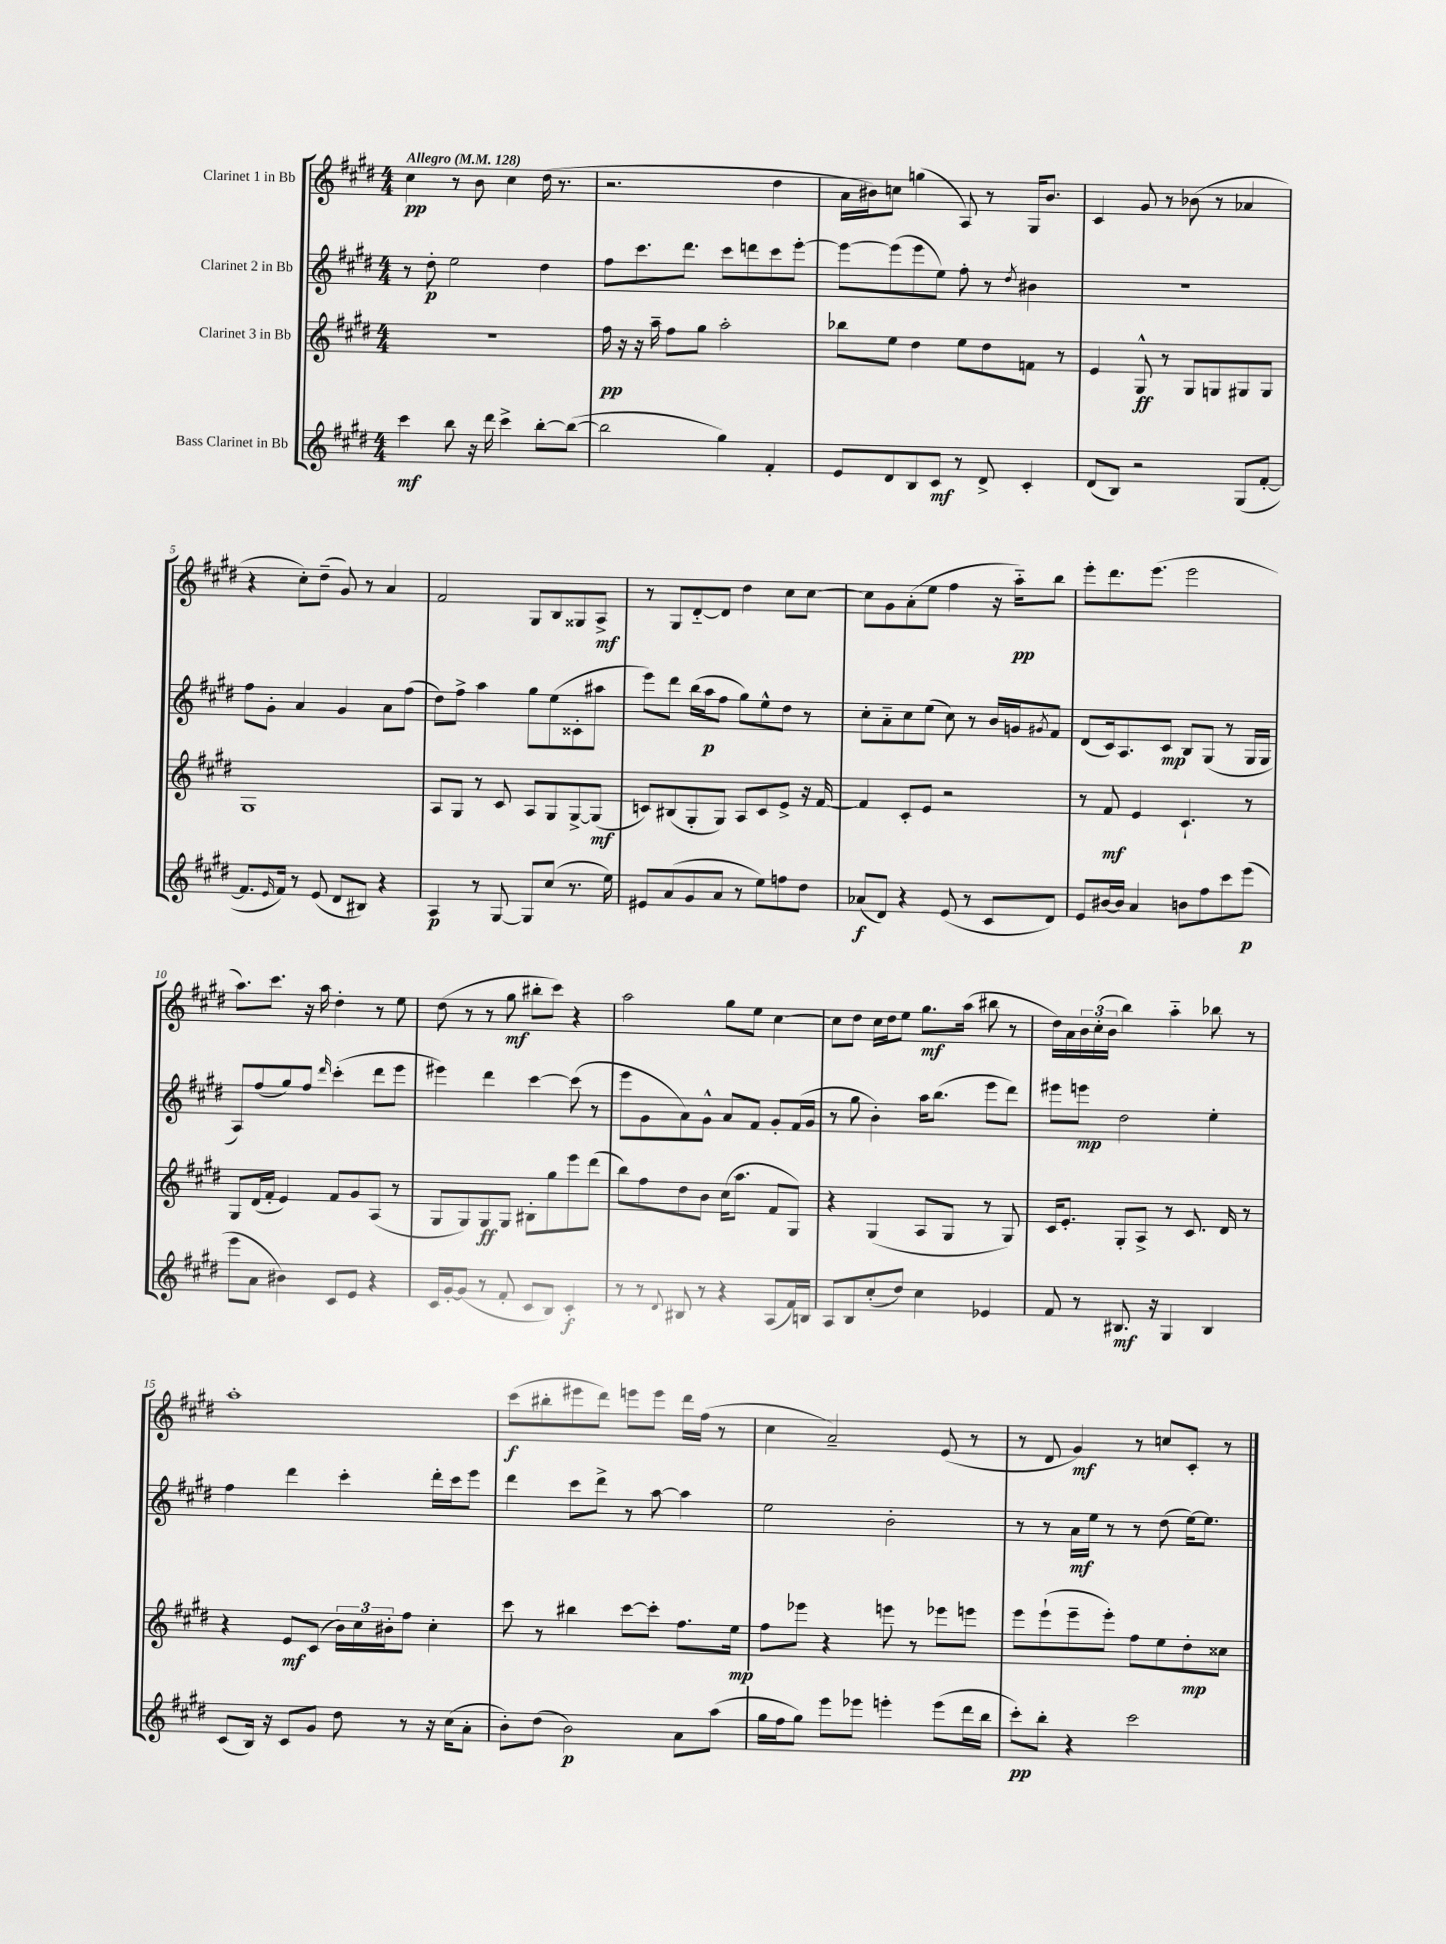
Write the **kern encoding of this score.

**kern	**kern	**kern	**kern
*staff4	*staff3	*staff2	*staff1
*clefG2	*clefG2	*clefG2	*clefG2
*k[f#c#g#d#]	*k[f#c#g#d#]	*k[f#c#g#d#]	*k[f#c#g#d#]
*M4/4	*M4/4	*M4/4	*M4/4
*MM128	*MM128	*MM128	*MM128
4ccc#	1r	8r	4cc#
.	.	8dd#'	.
8bb	.	2ee	8r
16r	.	.	8b
16ddd#	.	.	.
4ccc#^	.	.	4cc#
[8bb'	.	4dd#	(16dd#
.	.	.	8.r
(8bb_	.	.	.
=	=	=	=
2bb]	16ff#	8ff#	2.r
.	16r	.	.
.	16r	8.ccc#	.
.	16aa~	.	.
.	8ff#	.	.
.	.	8.ddd#	.
.	8gg#	.	.
4gg#)	2aa'	8ccc#	.
.	.	8ddd	.
4f#'	.	8ccc#	4dd#
.	.	[8eee'	.
=	=	=	=
8e	8bb-	8eee_	16a
.	.	.	16b#)
8d#	8ee	(8eee]	8cc
8B	4dd#	8eee	(4gg
8c#	.	8ee)	.
8r	8ee	8ff#'	8A)
8d#^	8dd#	8r	8r
.	.	8qdd#	.
4c#'	8f	4b#	16G#
.	.	.	8.b#
.	8r	.	.
=	=	=	=
(8d#	4e	1r	4c#
8B)	.	.	.
2r	8G#^^	.	8g#
.	8r	.	8r
.	8G#	.	(8b-
.	8G	.	8r
(8G#	8G#	.	4a-
[8f#'	8G#	.	.
=	=	=	=
8.f#]	1G#	8ff#	4r
.	.	8g#'	.
16qqe	.	.	.
16f#)	.	.	.
8r	.	4a	8cc#')
(8e	.	.	(8dd#~
8d#	.	4g#	8g#)
8B#)	.	.	8r
4r	.	8a	4a
.	.	(8ff#	.
=	=	=	=
4A	8A	8dd#)	2f#
.	8G#	8ff#^	.
8r	8r	4aa	.
[8G#	8c#	.	.
8G#]	8A	8gg#	8G#
(8cc#	8G#	(8ee	8B
8.r	[8G#^	8c##'	8G##
.	(8G#]	8aa#	8A^
16ee)	.	.	.
=	=	=	=
8e#	8c)	8eee)	8r
(8a	(8B#	8ddd#	8G#
8g#	8G#'	(16bb	[8d#'~
.	.	16aa	.
8a	8G#)	8ff#	8d#]
8r	8A	8gg#)	4dd#
8ee)	8c	8ee^^	.
8ff	8e^	8dd#	8cc#
8dd#	16r	8r	[8cc#
.	[16f#	.	.
=	=	=	=
(8a-	4f#]	8cc#'	8cc#]
8d#)	.	8a'~	8g#
4r	8c#'	8cc#	(8a'
.	8e	(8ee	8ee
(8e	2r	8cc#)	4ff#
8r	.	8r	.
8c#	.	16b	16r
.	.	16g	16aa'~)
.	.	8qg#	.
8d#)	.	8f#	8bb
=	=	=	=
8e	8r	(8d#	8eee'
[16b#	8f#	16c#)	8.ddd#
16b#]	.	8.A	.
4a	4e	.	.
.	.	.	(8.eee
.	.	8c#	.
8b	4.c#`	8B	2eee
8ff#	.	(8G#	.
8ccc#	.	8r	.
(8eee	8r	16G#	.
.	.	16G#	.
=	=	=	=
8eee	8G#	8A)	8.aa)
8a	(16d#	(8ff#	.
.	16f#'	.	8.ccc#
4b#)	4e)	8gg#)	.
.	.	8ff#	16r
.	.	.	16aa
.	.	16qqddd#	.
8c#	8f#	(4ccc#'	4dd#'
8e	8g#	.	.
4r	(8A	8ddd#	8r
.	8r	8eee	8ee
=	=	=	=
16c#	8G#	4eee#)	(8dd#
[16g#'	.	.	.
(8g#]	8G#)	.	8r
8r	8G#	4ddd#	8r
8f#'	8G#	.	8gg#
8c#	8B#'	[4ccc#	8bb#'
8B)	8gg#	.	8ccc#)
4c#'	8eee	(8ccc#]	4r
.	(8ddd#	8r	.
=	=	=	=
8r	8bb)	8eee	2aa
8r	8ff#	8g#	.
8qqd#	.	.	.
8B#	8dd#	8a)	.
8r	8b	8g#^^	.
4r	(16cc#	8a	8gg#
.	8.aa	.	.
.	.	8f#	8ee
(8A	8f#	8g#'	[4cc#
16f#)	8G#)	(16f#	.
16B	.	16g#	.
=	=	=	=
8A	4r	8r	8cc#]
8B	.	8gg#	8dd#
(8cc#'	(4G#	4b')	16cc#
.	.	.	16dd#
8dd#)	.	.	8ee
4cc#	8A	16aa	8.gg#
.	.	(8.bb	.
.	8G#	.	.
.	.	.	(16aa
4e-	8r	8eee	8bb#
.	8G#)	8ddd#)	8r
=	=	=	=
8f#	16c#	8eee#	16dd#)
.	8.e'	.	16a
8r	.	8eee	24b
.	.	.	(24cc#'
.	.	.	24b
8.B#	8G#'	2dd#	4bb)
.	8A^	.	.
16r	.	.	.
4G#	8r	.	4aa'~
.	8.c#	.	.
4B#	.	4ee'	8bb-
.	16d#	.	.
.	8r	.	8r
=	=	=	=
(8c#	4r	4ff#	1aa'
16B)	.	.	.
16r	.	.	.
8c#	8e	4ddd#	.
8g#	(8c#	.	.
8dd#	24b)	4ccc#'	.
.	24cc#	.	.
.	24b#'	.	.
8r	8ff#	.	.
16r	4cc#'	16ddd#'	.
(16cc#	.	16ccc#	.
8a'	.	8eee	.
=	=	=	=
8b')	8ccc#	4ddd#	(8ccc#
(8dd#	8r	.	8bb#'
2b)	4bb#	8ccc#	8eee#
.	.	8ddd#^	8ddd#)
.	[8ccc#	8r	8eee
.	8ccc#']	[8aa	8eee
8a	8.ff#	4aa]	16ddd#
.	.	.	(16ff#
(8aa	.	.	8r
.	16ee	.	.
=	=	=	=
16gg#	8ff#	2ee	4cc#
16ff#	.	.	.
8gg#)	8eee-	.	.
8eee	4r	.	2a~)
8eee-	.	.	.
4eee'	8eee	2b'	.
.	8r	.	.
(8eee	8eee-	.	(8e
16ddd#	8eee	.	8r
16bb	.	.	.
=	=	=	=
8ccc#')	8eee	8r	8r
8bb'	(8eee`	8r	8d#
4r	8eee~	16a	4g#)
.	.	16ee	.
.	8eee')	8r	.
2ccc#	8ff#	8r	8r
.	8ee	(8dd#	8cc
.	8dd#'	[16ee)	8c#'
.	.	8.ee]	.
.	8cc##	.	8r
==	==	==	==
*-	*-	*-	*-
